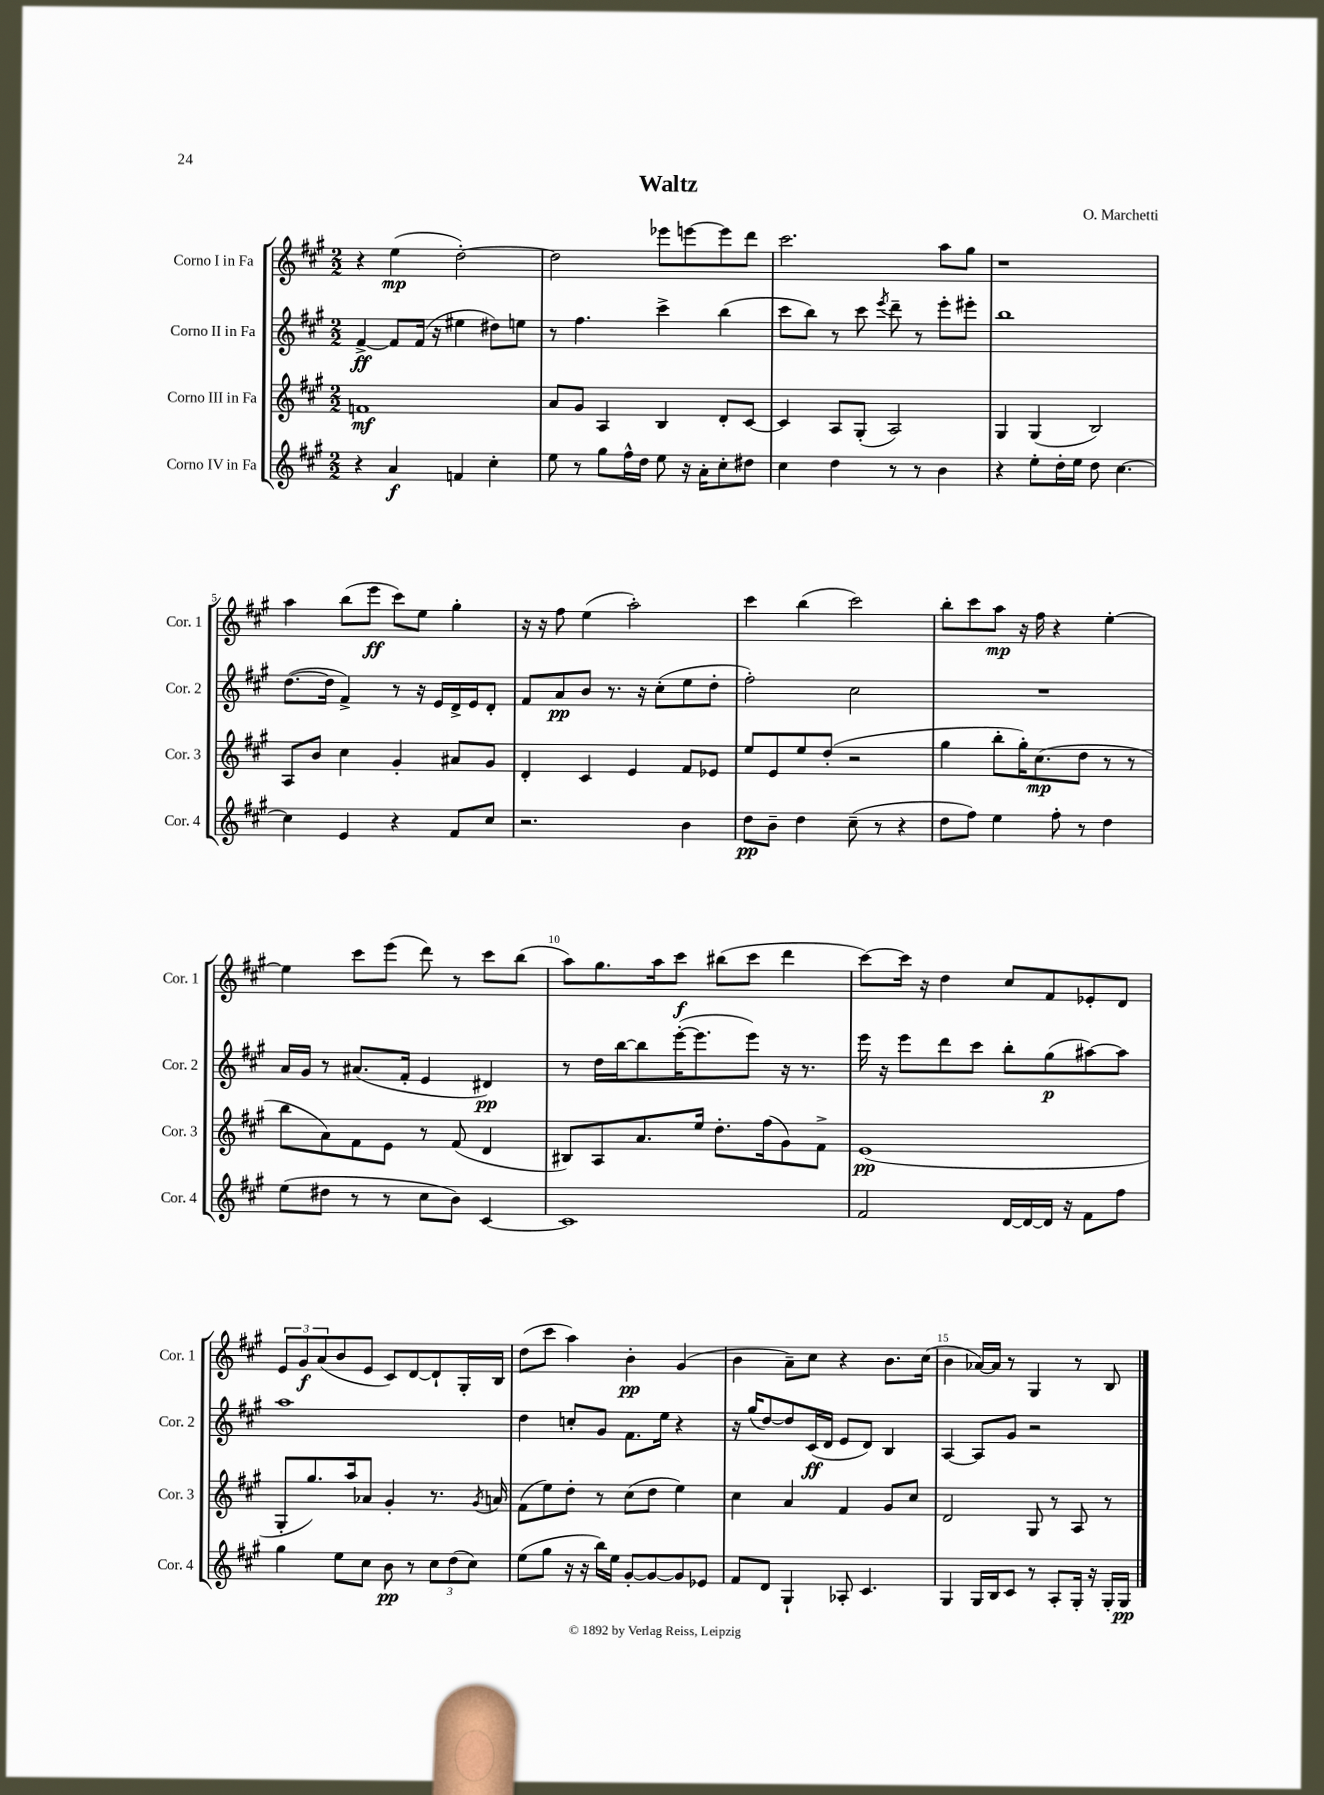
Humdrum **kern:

**kern	**dynam	**kern	**dynam	**kern	**dynam	**kern	**dynam
*part4	*part4	*part3	*part3	*part2	*part2	*part1	*part1
*staff4	*staff4	*staff3	*staff3	*staff2	*staff2	*staff1	*staff1
*I"Corno IV in Fa	*	*I"Corno III in Fa	*	*I"Corno II in Fa	*	*I"Corno I in Fa	*
*I'Cor. 4	*	*I'Cor. 3	*	*I'Cor. 2	*	*I'Cor. 1	*
*clefG2	*	*clefG2	*	*clefG2	*	*clefG2	*
*k[f#c#g#]	*	*k[f#c#g#]	*	*k[f#c#g#]	*	*k[f#c#g#]	*
*M2/2	*	*M2/2	*	*M2/2	*	*M2/2	*
=1	=1	=1	=1	=1	=1	=1	=1
4r	.	1fn	mf	[4f#^/	ff	4r	.
4a/	f	.	.	8f#/L]	.	(4ee\	mp
.	.	.	.	(16f#/Jk	.	.	.
.	.	.	.	16r	.	.	.
4fn/	.	.	.	4ee#X\	.	[2dd'\)	.
4cc#'\	.	.	.	8dd#X\L)	.	.	.
.	.	.	.	8een\J	.	.	.
=2	=2	=2	=2	=2	=2	=2	=2
8ee\	.	8a/L	.	8r	.	2dd\]	.
8r	.	8g#/J	.	4.ff#\	.	.	.
8gg#\L	.	4A/	.	.	.	.	.
16ff#^^\L	.	.	.	.	.	.	.
16dd\JJ	.	.	.	.	.	.	.
8ee\	.	4B/	.	4ccc#^\	.	8eee-X\L	.
16r	.	.	.	.	.	[8eeen\	.
16a'\KL	.	.	.	.	.	.	.
8cc#'\	.	8d'/L	.	(4bb\	.	8eee\]	.
8dd#X\J	.	[8c#/J	.	.	.	8ddd\J	.
=3	=3	=3	=3	=3	=3	=3	=3
4cc#\	.	4c#/]	.	8ccc#\L	.	2.ccc#\	.
.	.	.	.	8bb\J)	.	.	.
4dd\	.	8A/L	.	8r	.	.	.
.	.	(8G#'/J	.	8ccc#\	.	.	.
.	.	.	.	8qeee/	.	.	.
8r	.	2A/)	.	8ddd~\	.	.	.
8r	.	.	.	8r	.	.	.
4b\	.	.	.	8eee'\L	.	8aa\L	.
.	.	.	.	8eee#X'\J	.	8gg#\J	.
=4	=4	=4	=4	=4	=4	=4	=4
4r	.	4G#/	.	1bb	.	1r	.
8ee'\L	.	(4G#/	.	.	.	.	.
16dd'\L	.	.	.	.	.	.	.
16ee\JJ	.	.	.	.	.	.	.
8dd\	.	2B/)	.	.	.	.	.
[4.cc#\	.	.	.	.	.	.	.
!!LO:LB:g=z
=5	=5	=5	=5	=5	=5	=5	=5
4cc#\]	.	8A/L	.	([8.dd\L	.	4aa\	.
.	.	8b/J	.	.	.	.	.
.	.	.	.	16dd\Jk]	.	.	.
4e/	.	4cc#\	.	4f#^/)	.	(8bb\L	.
.	.	.	.	.	.	8eee\J	ff
4r	.	4g#'/	.	8r	.	8ccc#\L)	.
.	.	.	.	16r	.	8ee\J	.
.	.	.	.	16e/LL	.	.	.
8f#/L	.	8a#X/L	.	16d^/	.	4gg#'\	.
.	.	.	.	16e/J	.	.	.
8cc#/J	.	8g#/J	.	8d'/J	.	.	.
=6	=6	=6	=6	=6	=6	=6	=6
2.r	.	4d'/	.	8f#/L	.	16r	.
.	.	.	.	.	.	16r	.
.	.	.	.	8a/	pp	8ff#\	.
.	.	4c#/	.	8b/J	.	(4ee\	.
.	.	.	.	8.r	.	.	.
.	.	4e/	.	.	.	2aa'\)	.
.	.	.	.	16r	.	.	.
.	.	.	.	(8cc#'\L	.	.	.
4b\	.	8f#/L	.	8ee\	.	.	.
.	.	8e-X/J	.	8dd'\J	.	.	.
=7	=7	=7	=7	=7	=7	=7	=7
8dd\L	pp	8ee/L	.	2ff#'\)	.	4ccc#\	.
8b~\J	.	8e/	.	.	.	.	.
4dd\	.	8ee/	.	.	.	(4bb\	.
.	.	(8dd'/J	.	.	.	.	.
(8cc#~\	.	2r	.	2cc#\	.	2ccc#\)	.
8r	.	.	.	.	.	.	.
4r	.	.	.	.	.	.	.
=8	=8	=8	=8	=8	=8	=8	=8
8dd\L	.	4gg#\	.	1r	.	8bb'\L	.
8ff#\J)	.	.	.	.	.	8ccc#\	.
4ee\	.	8bb'\L	.	.	.	8aa\J	mp
.	.	16gg#'\K)	.	.	.	16r	.
.	.	(8.cc#\	mp	.	.	16ff#\	.
8ff#'\	.	.	.	.	.	4r	.
8r	.	8dd\J	.	.	.	.	.
4dd\	.	8r	.	.	.	[4ee'\	.
.	.	8r	.	.	.	.	.
!!LO:LB:g=z
=9	=9	=9	=9	=9	=9	=9	=9
(8ee\L	.	8bb\L	.	16a/LL	.	4ee\]	.
.	.	.	.	16g#/JJ	.	.	.
8dd#X\J	.	8a\)	.	8r	.	.	.
8r	.	8f#\	.	(8.a#X/L	.	8ccc#\L	.
8r	.	8e\J	.	.	.	(8eee\J	.
.	.	.	.	16f#'/Jk	.	.	.
8cc#\L	.	8r	.	4e/	.	8ddd\)	.
8b\J)	.	(8f#/	.	.	.	8r	.
[4c#/	.	4d/	.	4d#X/)	pp	8ccc#\L	.
.	.	.	.	.	.	(8bb\J	.
=10	=10	=10	=10	=10	=10	=10	=10
1c#]	.	8B#X/L)	.	8r	.	8aa\L)	.
.	.	8A/	.	16dd\LL	.	8.gg#\	.
.	.	.	.	[16bb\J	.	.	.
.	.	8.a/	.	8bb\]	.	.	.
.	.	.	.	.	.	16aa\k	.
.	.	.	.	([16eee'\K	.	8ccc#\J	f
.	.	16ee/Jk	.	8.eee\]	.	.	.
.	.	8.dd'\L	.	.	.	(8bb#X\L	.
.	.	.	.	8eee\J)	.	8ccc#\J	.
.	.	(16ff#\k	.	.	.	.	.
.	.	8g#\)	.	16r	.	4ddd\	.
.	.	.	.	8.r	.	.	.
.	.	8f#^\J	.	.	.	.	.
=11	=11	=11	=11	=11	=11	=11	=11
2f#/	.	(1e	pp	16eee\	.	[8ccc#\L)	.
.	.	.	.	16r	.	.	.
.	.	.	.	8eee\L	.	16ccc#\Jk]	.
.	.	.	.	.	.	16r	.
.	.	.	.	8ddd\	.	4dd\	.
.	.	.	.	8ccc#\J	.	.	.
[16d/LL	.	.	.	8bb'\L	.	8cc#/L	.
16d/_	.	.	.	.	.	.	.
16d/JJ]	.	.	.	(8gg#\	p	8f#/	.
16r	.	.	.	.	.	.	.
8f#\L	.	.	.	[8aa#X\)	.	8e-X'/	.
8ff#\J	.	.	.	8aa#\J]	.	8d/J	.
!!LO:LB:g=z
=12	=12	=12	=12	=12	=12	=12	=12
4gg#\	.	8G#'/L	.	1aa	.	12e/L	.
.	.	.	.	.	.	12g#/	f
.	.	8.gg#/)	.	.	.	.	.
.	.	.	.	.	.	(12a/	.
8ee\L	.	.	.	.	.	8b/	.
.	.	16aa/k	.	.	.	.	.
8cc#\J	.	8a-X/J	.	.	.	8e/J	.
8b\	pp	4g#'/	.	.	.	8c#/L)	.
8r	.	.	.	.	.	[8d/	.
12cc#\L	.	8.r	.	.	.	8d`/]	.
(12dd\	.	.	.	.	.	.	.
.	.	.	.	.	.	16G#'/L	.
12cc#\J)	.	.	.	.	.	.	.
.	.	8qg#/	.	.	.	.	.
.	.	16an/	.	.	.	16B/JJ	.
=13	=13	=13	=13	=13	=13	=13	=13
(8ee\L	.	(8f#\L	.	4dd\	.	(8dd\L	.
8gg#\J	.	8ee\)	.	.	.	8ccc#\J	.
16r	.	8dd'\J	.	8ccn'/L	.	4aa\)	.
16r	.	.	.	.	.	.	.
16bb\LL)	.	8r	.	8g#/J	.	.	.
16ee\JJ	.	.	.	.	.	.	.
[8g#'/L	.	(8cc#\L	.	8.f#\L	.	4b'\	pp
8g#/_	.	8dd\J	.	.	.	.	.
.	.	.	.	16ee\Jk	.	.	.
8g#/]	.	4ee\)	.	4r	.	(4g#/	.
8e-X/J	.	.	.	.	.	.	.
=14	=14	=14	=14	=14	=14	=14	=14
8f#/L	.	4cc#\	.	16r	.	4b\	.
.	.	.	.	(16gg#/KL	.	.	.
8d/J	.	.	.	[8dd/)	.	.	.
4G#`/	.	4a/	.	8dd/]	.	8a~\L)	.
.	.	.	.	(16c#/L	ff	8cc#\J	.
.	.	.	.	16d/JJ	.	.	.
8A-X'/	.	4f#/	.	8e/L	.	4r	.
4.c#/	.	.	.	8d/J)	.	.	.
.	.	8g#/L	.	4B/	.	8.b\L	.
.	.	8cc#/J	.	.	.	.	.
.	.	.	.	.	.	(16cc#\Jk	.
=15	=15	=15	=15	=15	=15	=15	=15
4G#/	.	2d/	.	[4A/	.	4b\	.
16G#/LL	.	.	.	8A/L]	.	[16a-X/LL)	.
16B/J	.	.	.	.	.	16a-/JJ]	.
8c#/J	.	.	.	8g#/J	.	8r	.
8r	.	8G#/	.	2r	.	4G#/	.
8A'/L	.	8r	.	.	.	.	.
16G#'/Jk	.	8A/	.	.	.	8r	.
16r	.	.	.	.	.	.	.
16G#'/LL	.	8r	.	.	.	8B/	.
16G#/JJ	pp	.	.	.	.	.	.
==	==	==	==	==	==	==	==
*-	*-	*-	*-	*-	*-	*-	*-
